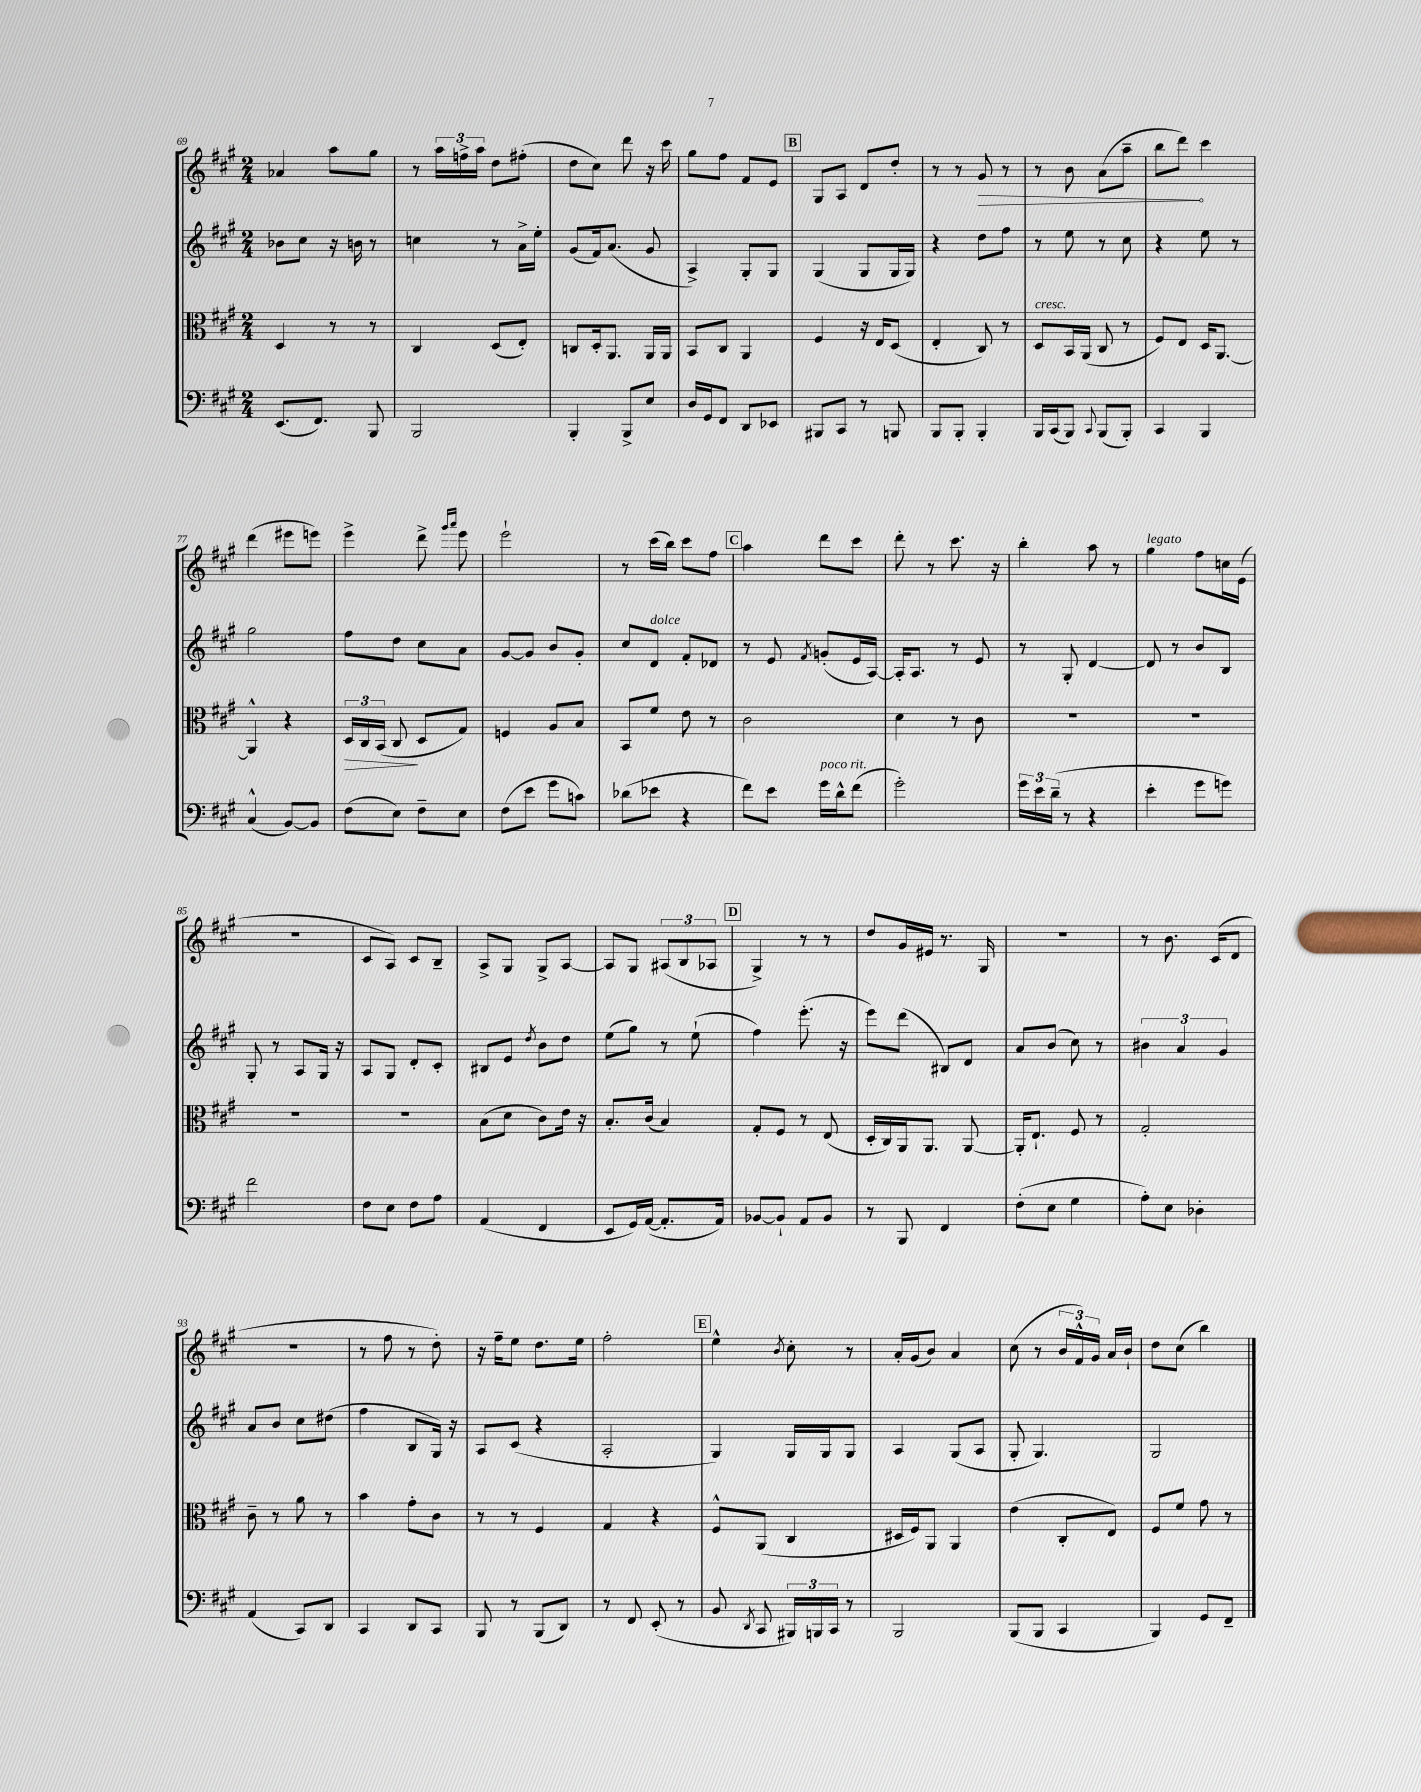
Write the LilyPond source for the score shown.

<<
\new StaffGroup <<
\new Staff = "s0" {
    \clef treble \key a \major \numericTimeSignature \time 2/4
    \autoBeamOff aes'4 a''8[ gis''8] |
    r8 \tuplet 3/2 { a''16[ f''16-> a''16] } d''8[ fis''8]-.( |
    d''8[ cis''8]) d'''8 r16 cis'''16 |
    gis''8[ fis''8] fis'8[ e'8] |
    \mark \markup { \box "B" } gis8[ a8] d'8[ d''8]-. |
    r8 r8 \once \override Hairpin.circled-tip = ##t gis'8\> r8 |
    r8 b'8 a'8[( a''8]-- |
    b''8[ d'''8]\!) cis'''4 |
    d'''4( eis'''8[ e'''8]) |
    e'''4-> d'''8-> \grace { gis'''16[ a'''16] } e'''8 |
    e'''2-! |
    r8 cis'''16[( b''16]) cis'''8[ fis''8] |
    \mark \markup { \box "C" } a''4 d'''8[ cis'''8] |
    d'''8-. r8 cis'''8. r16 |
    b''4-. a''8 r8 |
    gis''4^\markup { \italic "legato" } fis''8[ c''16 e'16]( |
    R2 |
    cis'8[ a8]) cis'8[ b8]-- |
    a8[-> gis8] gis8[-> a8]~ |
    a8[ gis8] \tuplet 3/2 { ais8[( b8 aes8] } |
    \mark \markup { \box "D" } gis4->) r8 r8 |
    d''8[ gis'16 eis'16] r8. gis16 |
    r2 |
    r8 b'8. cis'16[( d'8] |
    R2 |
    r8 fis''8 r8 d''8-.) |
    r16 fis''16[-- e''8] d''8.[ e''16] |
    fis''2-. |
    \mark \markup { \box "E" } e''4-^ \acciaccatura { b'8 } cis''8-. r8 |
    a'16[-. gis'16( b'8]) a'4 |
    cis''8( r8 \tuplet 3/2 { b'16[ fis'16-^) gis'16] } a'16[ b'16]-! |
    d''8[ cis''8]( b''4) \bar "|." |
}
\new Staff = "s1" {
    \clef treble \key a \major \numericTimeSignature \time 2/4
    \autoBeamOff bes'8[ cis''8] r16 b'16 r8 |
    c''4 r8 a'16[-> e''16]-. |
    gis'8[( fis'16) a'8.]( gis'8 |
    a4->) gis8[-. gis8] |
    \mark \markup { \box "B" } gis4( gis8[ gis16 gis16]) |
    r4 d''8[ fis''8] |
    r8 e''8 r8 cis''8 |
    r4 e''8 r8 |
    gis''2 |
    fis''8[ d''8] cis''8[ a'8] |
    gis'8[~ gis'8] b'8[ gis'8]-. |
    cis''8[ d'8]^\markup { \italic "dolce" } fis'8[-. des'8] |
    \mark \markup { \box "C" } r8 e'8 \acciaccatura { fis'8 } g'8[-.( e'16 a16]~) |
    a16[-. a8.] r8 e'8 |
    r8 gis8-. d'4~ |
    d'8 r8 b'8[ b8] |
    gis8-. r8 a8[ gis16] r16 |
    a8[ gis8] d'8[-. cis'8]-. |
    bis8[ e'8] \acciaccatura { d''8 } b'8[ d''8] |
    e''8[( gis''8]) r8 e''8-!( |
    \mark \markup { \box "D" } fis''4) e'''8.-.( r16 |
    e'''8[) d'''8]( bis8[) d'8] |
    a'8[ b'8]( cis''8) r8 |
    \tuplet 3/2 { bis'4 a'4 gis'4 } |
    a'8[ b'8] cis''8[ dis''8]( |
    fis''4 b8[ gis16]) r16 |
    a8[ cis'8]( r4 |
    a2-. |
    \mark \markup { \box "E" } gis4) gis16[ gis16 gis8] |
    a4 gis8[( a8] |
    gis8-. gis4.) |
    gis2 \bar "|." |
}
\new Staff = "s2" {
    \clef alto \key a \major \numericTimeSignature \time 2/4
    \autoBeamOff d4 r8 r8 |
    cis4 d8[( e8]-.) |
    c8[ d16-. a,8.] a,16[ a,16] |
    b,8[ cis8] a,4 |
    \mark \markup { \box "B" } fis4 r16 e16[ d8]( |
    e4-. cis8) r8 |
    d8[^\markup { \italic "cresc." } b,16 a,16]( cis8 r8 |
    fis8[) e8] d16[ a,8.]~ |
    a,4-^ r4 |
    \tuplet 3/2 { d16[\> cis16 b,16]( } cis8\! d8[ gis8]) |
    f4 a8[ b8] |
    b,8[ fis'8] e'8 r8 |
    \mark \markup { \box "C" } cis'2 |
    d'4 r8 cis'8 |
    R2 |
    R2 |
    R2 |
    R2 |
    b8[( d'8] cis'8[) e'16] r16 |
    b8.[-. cis'16]( b4) |
    \mark \markup { \box "D" } gis8[-. fis8] r8 e8( |
    d16[-. cis16) a,16 a,8.] a,8~ |
    a,16[-. e8.]-! fis8 r8 |
    gis2-. |
    cis'8-- r8 a'8 r8 |
    b'4 gis'8[-. cis'8] |
    r8 r8 fis4 |
    gis4 r4 |
    \mark \markup { \box "E" } fis8[-^ a,8]( cis4 |
    dis16[ fis16) a,8] a,4 |
    e'4( cis8[-. e8]) |
    fis8[ fis'8] gis'8 r8 \bar "|." |
}
\new Staff = "s3" {
    \clef bass \key a \major \numericTimeSignature \time 2/4
    \autoBeamOff e,8.[( fis,8.]) b,,8 |
    b,,2 |
    b,,4-. b,,8[-> e8] |
    d16[ gis,16 fis,8] d,8[ ees,8] |
    \mark \markup { \box "B" } bis,,8[ cis,8] r8 b,,8 |
    b,,8[ b,,8]-. b,,4-. |
    b,,16[ cis,16( b,,8]) \appoggiatura { cis,8 } b,,8[( b,,8]-.) |
    cis,4 b,,4 |
    cis4-^( b,8[~) b,8] |
    fis8[( e8]) fis8[-- e8] |
    fis8[( e'8] gis'8[ c'8]) |
    des'8[( ees'8] r4 |
    \mark \markup { \box "C" } fis'8[) e'8] gis'16[^\markup { \italic "poco rit." } d'16-^ fis'8]( |
    gis'2-.) |
    \tuplet 3/2 { gis'16[ e'16 d'16]--( } r8 r4 |
    e'4-. gis'8[ g'8]) |
    fis'2 |
    fis8[ e8] fis8[ a8] |
    a,4( fis,4 |
    e,8[ gis,16) a,16]~( a,8.[-. a,16]) |
    \mark \markup { \box "D" } bes,8[~ bes,8]-! a,8[ bes,8] |
    r8 b,,8 fis,4 |
    fis8[-.( e8] gis4 |
    a8[-.) e8] des4-. |
    a,4( cis,8[) d,8] |
    cis,4 d,8[ cis,8] |
    b,,8 r8 b,,8[( d,8]) |
    r8 fis,8 e,8-.( r8 |
    \mark \markup { \box "E" } b,8 \acciaccatura { d,8 } cis,8 \tuplet 3/2 { bis,,16[) b,,16 cis,16] } r8 |
    b,,2 |
    b,,8[( b,,8] cis,4 |
    b,,4) gis,8[ fis,8]-- \bar "|." |
}
>>
>>
\layout { \context { \Score currentBarNumber = #69 } }
